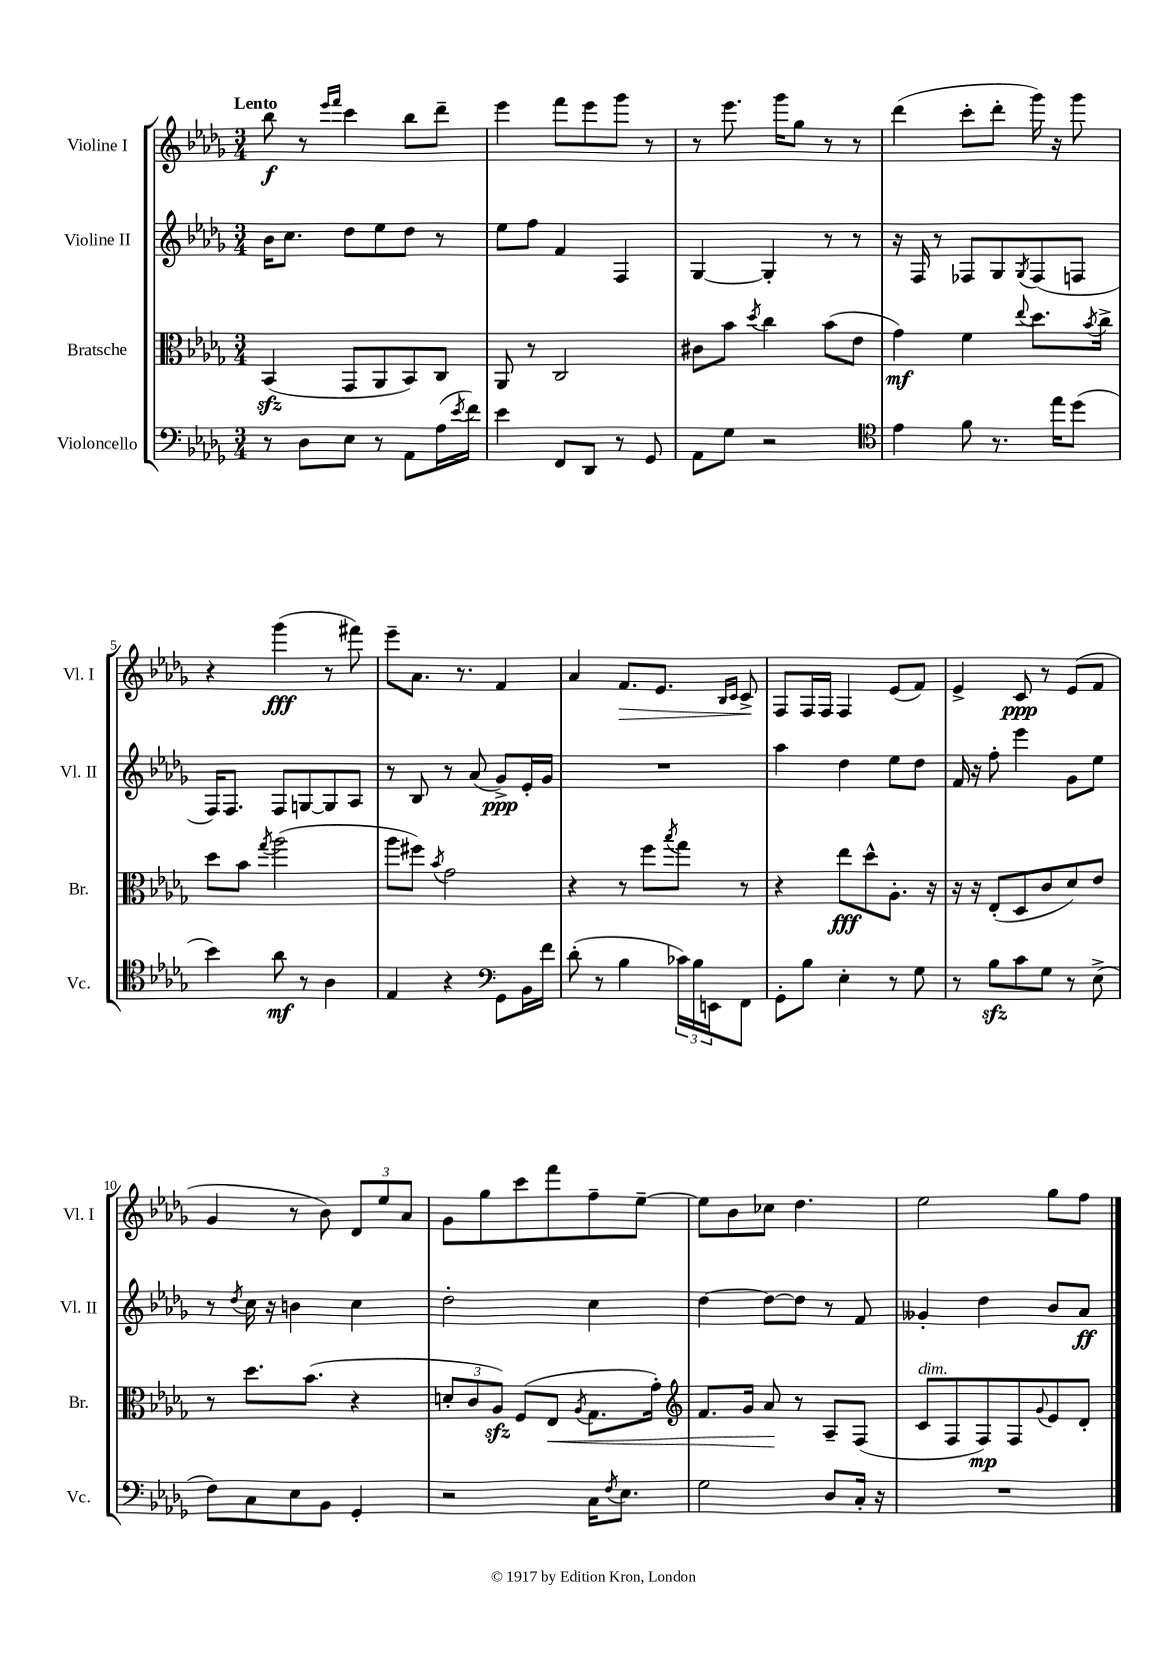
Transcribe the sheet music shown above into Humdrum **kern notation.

**kern	**kern	**kern	**kern
*staff4	*staff3	*staff2	*staff1
*clefF4	*clefC3	*clefG2	*clefG2
*k[b-e-a-d-g-]	*k[b-e-a-d-g-]	*k[b-e-a-d-g-]	*k[b-e-a-d-g-]
*M3/4	*M3/4	*M3/4	*M3/4
8r	(4BB-	16b-	8bb-
.	.	8.cc	.
8D-	.	.	8r
.	.	.	16qqeee-
.	.	.	16qqfff
8E-	8GG-	8dd-	4ccc
8r	8AA-	8ee-	.
8AA-	8BB-)	8dd-	8bb-
(16A-	8C	8r	8ddd-~
8qe-	.	.	.
16f)	.	.	.
=	=	=	=
4e-	8AA-	8ee-	4eee-
.	8r	8ff	.
8FF	2C	4f	8fff
8DD-	.	.	8eee-
8r	.	4F	8ggg-
8GG-	.	.	8r
=	=	=	=
8AA-	8c#	[4G-	8r
8G-	8b-	.	8.eee-
.	8qdd-	.	.
2r	4cc	4G-']	.
.	.	.	16ggg-
.	.	.	8gg-
.	(8b-	8r	8r
.	8e-	8r	8r
=	=	=	=
*clefC4	*	*	*
4e-	4g-)	16r	(4ddd-
.	.	16F	.
.	.	8r	.
8f	4f	8F-	8ccc'
8.r	.	8G-	8ddd-'
.	8qqee-	8qG-	.
.	8.dd-	(8F-	16ggg-)
16ee-	.	.	16r
(8dd-	.	8F	8ggg-
.	8qb-	.	.
.	16cc^	.	.
=	=	=	=
4b-)	8dd-	16F)	4r
.	.	8.F	.
.	8b-	.	.
.	8qgg-	.	.
8a-	(2aa-	8F	(4ggg-
8r	.	[8G	.
4A-	.	8G]	8r
.	.	8A-	8fff#)
=	=	=	=
4E-	8aa-	8r	8eee-~
.	8ff#)	8B-	8.a-
.	8qb-	.	.
4r	2g-	8r	.
.	.	.	8.r
.	.	(8a-	.
*clefF4	*	*	*
8GG-	.	8g-^)	4f
16BB-	.	16e-'	.
16f	.	16g-	.
=	=	=	=
(8d-'	4r	2.r	4a-
8r	.	.	.
4B-	8r	.	8.f
.	8ff	.	.
.	.	.	8.e-
.	8qbb-	.	.
24c-)	8gg-	.	.
24B-	.	.	.
24EE	.	.	.
.	.	.	16qqB-
.	.	.	16qqc
8FF	8r	.	8c^
=	=	=	=
8GG-'	4r	4aa-	8F
8B-	.	.	16F
.	.	.	16F
4E-'	8ee-	4dd-	4F
.	8dd-^^	.	.
8r	8.A-'	8ee-	(8e-
8G-	.	8dd-	8f)
.	16r	.	.
=	=	=	=
8r	16r	16f	4e-^
.	16r	16r	.
8B-	(8E-'	8ff'	.
8c	8D-	4eee-	8c
8G-	8c	.	8r
8r	8d-)	8g-	(8e-
(8E-^	8e-	8ee-	8f
=	=	=	=
8F)	8r	8r	4g-
.	.	8qdd-	.
8C	8.dd-	16cc	.
.	.	16r	.
8E-	.	4b	8r
.	(8.b-	.	.
8BB-	.	.	8b-)
4GG-'	4r	4cc	12d-
.	.	.	12ee-
.	.	.	12a-
=	=	=	=
2r	12d'	2dd-'	8g-
.	12c	.	.
.	.	.	8gg-
.	12A-)	.	.
.	(8F	.	8ccc
.	8E-	.	8fff
.	8qA-	.	.
16C	8.G-	4cc	8ff~
8qF	.	.	.
8.E-	.	.	.
.	.	.	[8ee-~
.	16g-')	.	.
=	=	=	=
*	*clefG2	*	*
2G-	8.f	[4dd-	8ee-]
.	.	.	8b-
.	16g-	.	.
.	8a-	8dd-_	8cc-
.	8r	8dd-]	4.dd-
8D-	8A-~	8r	.
16C'	(8F	8f	.
16r	.	.	.
=	=	=	=
2.r	8c	4g--'	2ee-
.	8F	.	.
.	8F)	4dd-	.
.	8F	.	.
.	8qqg-	.	.
.	8e-	8b-	8gg-
.	8d-'	8a-	8ff
==	==	==	==
*-	*-	*-	*-
